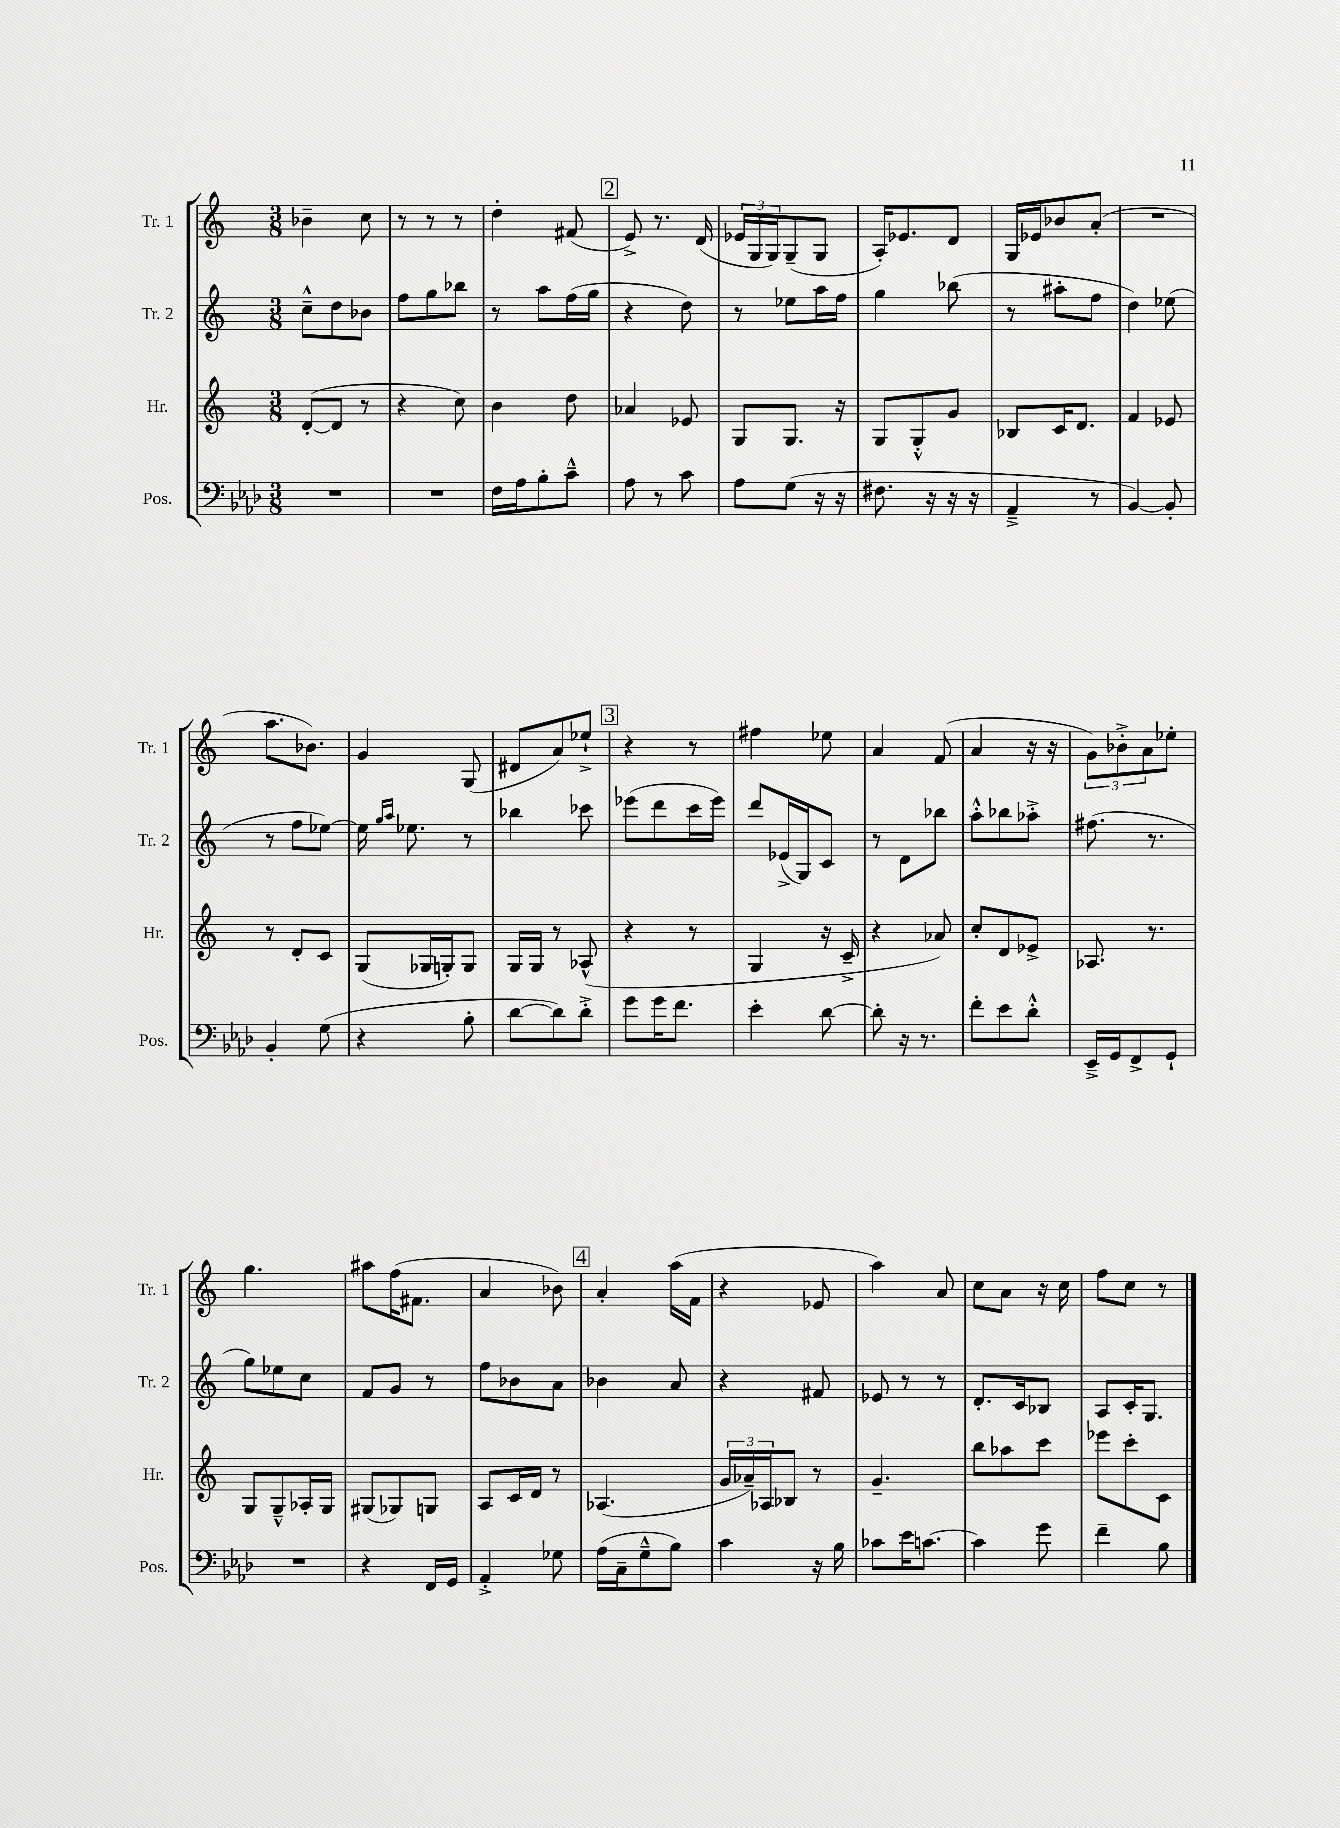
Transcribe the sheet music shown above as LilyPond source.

<<
\new StaffGroup <<
\new Staff = "s0" \with { instrumentName = "Tr. 1" shortInstrumentName = "Tr. 1" } {
    \clef treble \key c \major \numericTimeSignature \time 3/8
    bes'4-- c''8 |
    r8 r8 r8 |
    d''4-. fis'8( |
    \mark \markup { \box "2" } e'8->) r8. d'16( |
    \tuplet 3/2 { ees'16 g16 g16) } g8--( g8 |
    a16-.) ees'8. d'8 |
    g16 ees'16 bes'8 a'8-.( |
    R4. |
    a''8. bes'8.) |
    g'4 g8( |
    dis'8 a'8) ees''8-!-> |
    \mark \markup { \box "3" } r4 r8 |
    fis''4 ees''8 |
    a'4 f'8( |
    a'4 r16 r16 |
    \tuplet 3/2 { g'8) bes'8-.-> a'8 } ees''8-. |
    g''4. |
    ais''8 f''16( fis'8. |
    a'4 bes'8) |
    \mark \markup { \box "4" } a'4-. a''16( f'16 |
    r4 ees'8 |
    a''4) a'8 |
    c''8 a'8 r16 c''16 |
    f''8 c''8 r8 \bar "|." |
}
\new Staff = "s1" \with { instrumentName = "Tr. 2" shortInstrumentName = "Tr. 2" } {
    \clef treble \key c \major \numericTimeSignature \time 3/8
    c''8---^ d''8 bes'8 |
    f''8 g''8 bes''8 |
    r8 a''8 f''16( g''16 |
    \mark \markup { \box "2" } r4 d''8) |
    r8 ees''8 a''16 f''16 |
    g''4 bes''8( |
    r8 ais''8-. f''8 |
    d''4) ees''8( |
    r8 f''8 ees''8~) |
    ees''16 \grace { g''16 a''16 } ees''8. r8 |
    bes''4 ces'''8 |
    \mark \markup { \box "3" } ees'''8( d'''8 c'''16 ees'''16) |
    d'''8 ees'16->( g16) c'8 |
    r8 d'8 bes''8 |
    a''8-.-^ bes''8 aes''8-.-> |
    fis''8.( r8. |
    g''8) ees''8 c''8 |
    f'8 g'8 r8 |
    f''8 bes'8 a'8 |
    \mark \markup { \box "4" } bes'4 a'8 |
    r4 fis'8 |
    ees'8 r8 r8 |
    d'8.-. c'16 bes8 |
    a8 c'16-. g8. \bar "|." |
}
\new Staff = "s2" \with { instrumentName = "Hr." shortInstrumentName = "Hr." } {
    \clef treble \key c \major \numericTimeSignature \time 3/8
    d'8~-.( d'8 r8 |
    r4 c''8) |
    b'4 d''8 |
    \mark \markup { \box "2" } aes'4 ees'8 |
    g8 g8. r16 |
    g8 g8-.-^ g'8 |
    bes8 c'16 d'8. |
    f'4 ees'8 |
    r8 d'8-. c'8 |
    g8( ges16 g16-.) g8 |
    g16 g16 r8 aes8-^( |
    \mark \markup { \box "3" } r4 r8 |
    g4 r16 c'16---> |
    r4 aes'8) |
    c''8-. d'8 ees'8-> |
    aes8. r8. |
    g8 g8---^ aes16-. g16 |
    gis8( ges8) g8 |
    a8 c'16 d'16 r8 |
    \mark \markup { \box "4" } aes4.( |
    \tuplet 3/2 { g'16 aes'16--) aes16 } bes8 r8 |
    g'4.-- |
    b''8 aes''8 c'''8 |
    ees'''8 c'''8-. c'8 \bar "|." |
}
\new Staff = "s3" \with { instrumentName = "Pos." shortInstrumentName = "Pos." } {
    \clef bass \key aes \major \numericTimeSignature \time 3/8
    R4. |
    R4. |
    f16 aes16 bes8-. c'8---^ |
    \mark \markup { \box "2" } aes8 r8 c'8 |
    aes8 g8( r16 r16 |
    fis8. r16 r16 r16 |
    aes,4---> r8 |
    bes,4~) bes,8-. |
    bes,4-. g8( |
    r4 bes8-. |
    des'8~ des'8) des'8-.-> |
    \mark \markup { \box "3" } g'8 g'16 f'8. |
    ees'4-. des'8~ |
    des'8-. r16 r8. |
    f'8-. ees'8 des'8-.-^ |
    ees,16---> g,16 f,8-> g,8-! |
    R4. |
    r4 f,16 g,16 |
    aes,4-.-> ges8 |
    \mark \markup { \box "4" } aes16( c16-- g8---^ bes8) |
    c'4 r16 bes16 |
    ces'8 ees'16 c'8.~ |
    c'4 g'8 |
    f'4-- bes8 \bar "|." |
}
>>
>>
\layout { \context { \Score \remove "Bar_number_engraver" } }
